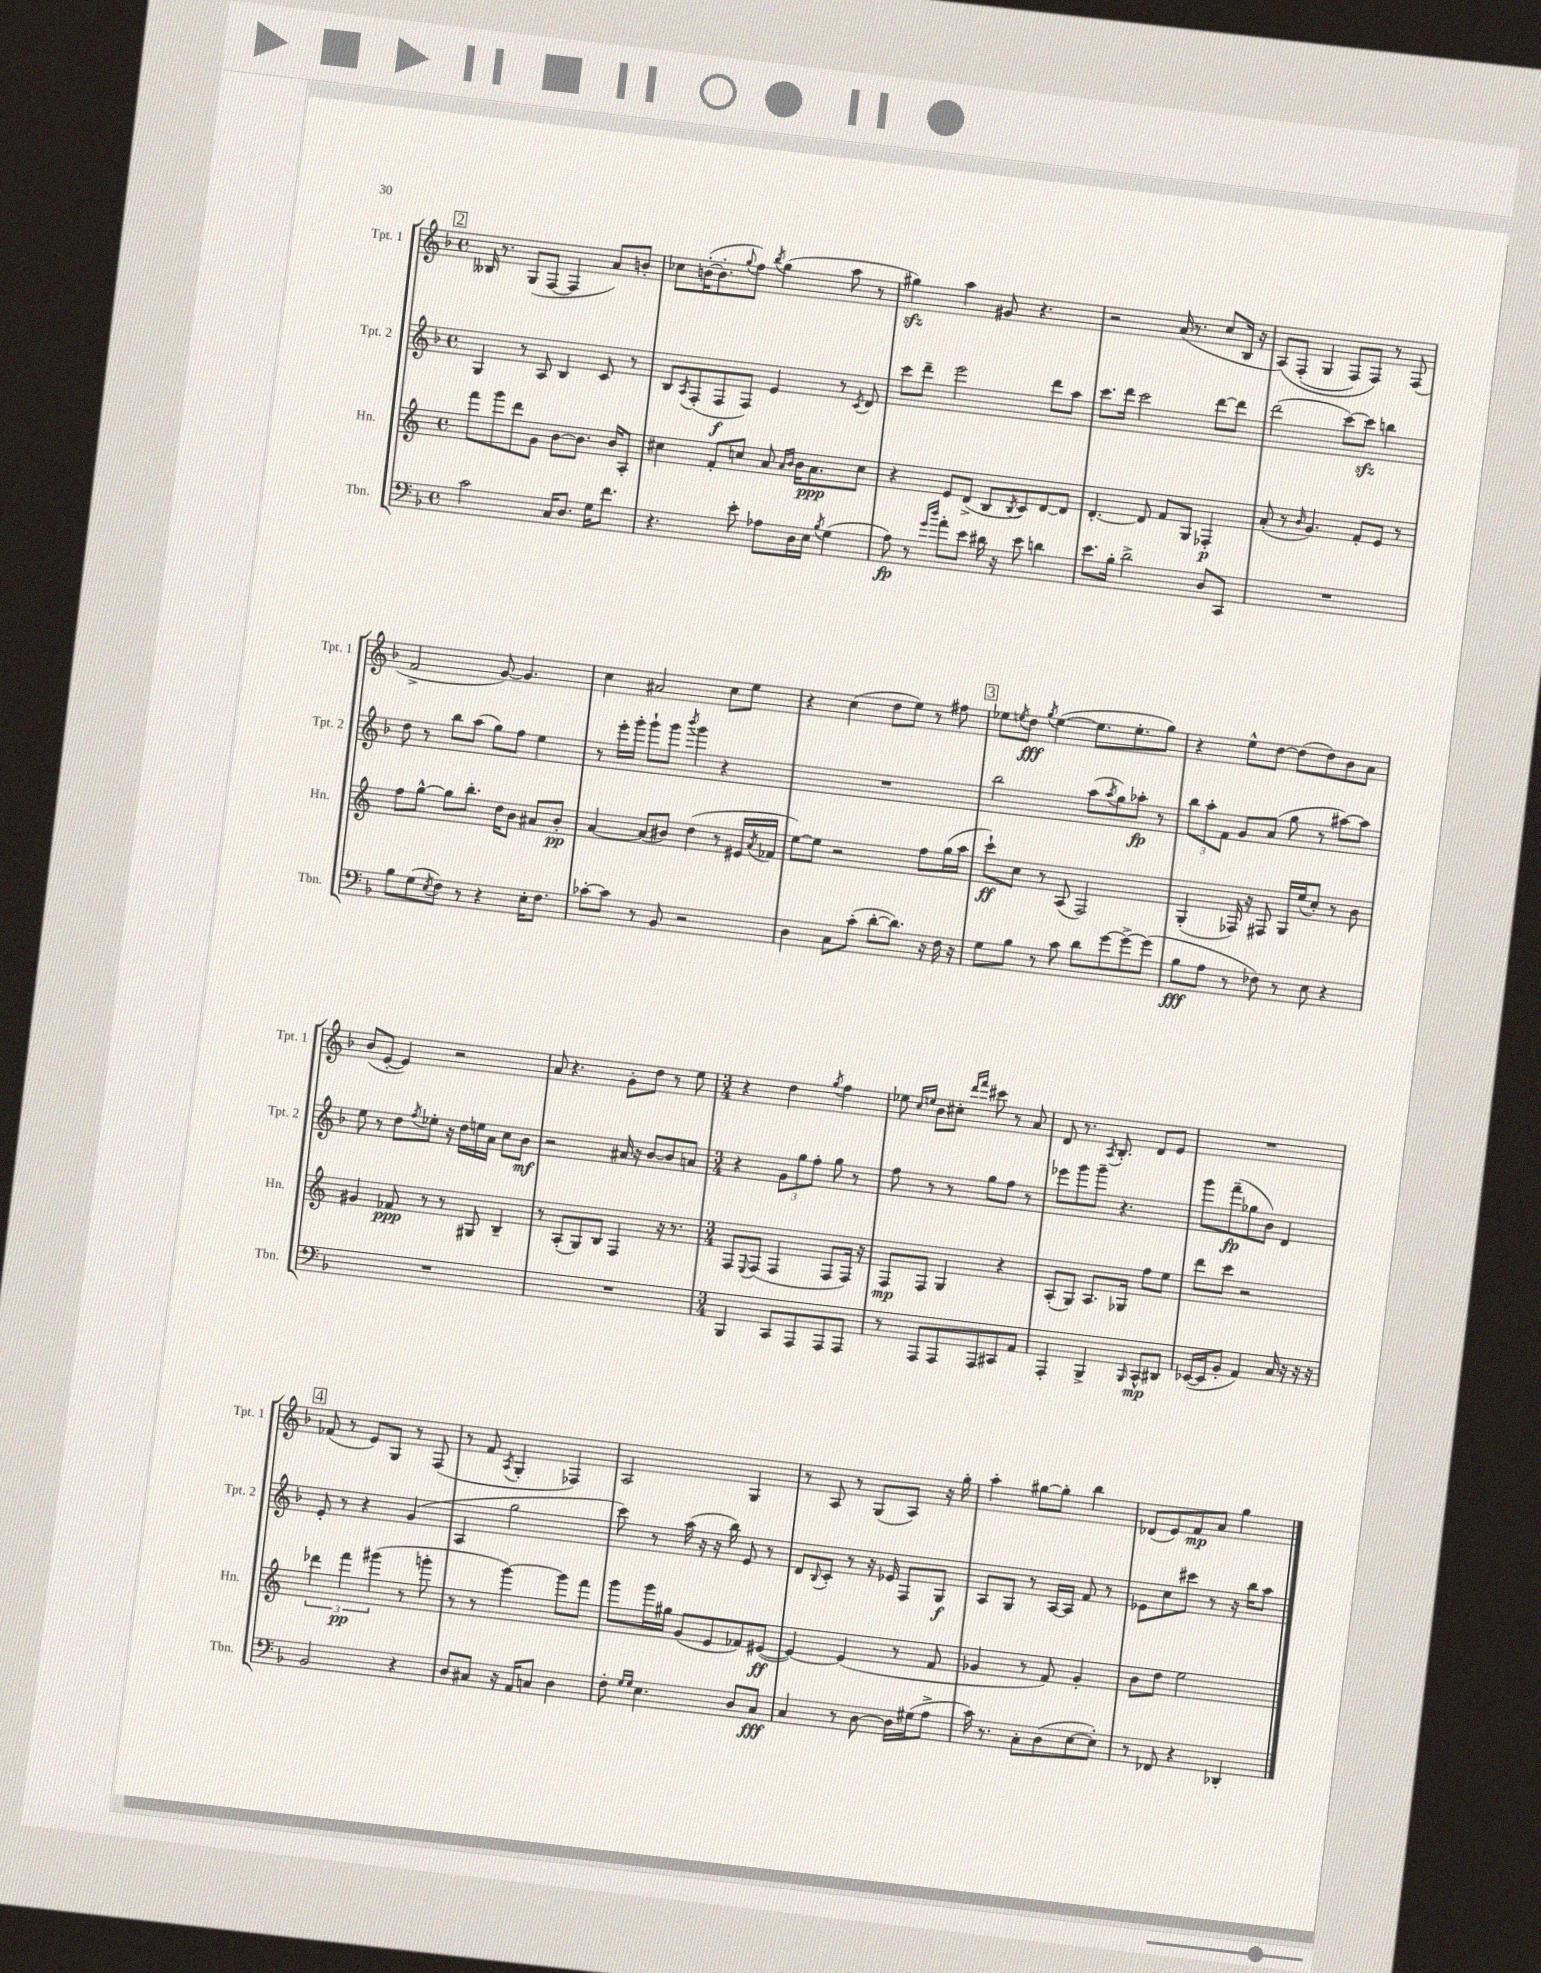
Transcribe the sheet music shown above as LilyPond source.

<<
\new StaffGroup <<
\new Staff = "s0" \with { instrumentName = "Tpt. 1" shortInstrumentName = "Tpt. 1" } {
    \clef treble \key f \major \defaultTimeSignature \time 4/4
    \mark \markup { \box "2" } beses16 r8. g8( f8~ f4 a'8) b'8-. |
    ces''8 b'16~-.( b'8.-. \appoggiatura { g''8 } f''8) \acciaccatura { bes''8 } g''4( a''8 r8 |
    gis''4\sfz) a''4 gis'8 r4. |
    r2 a'16( r8. c''8 bes16 r16 |
    a8)\( f8-.( g4 f8) f8\) r8 f8( |
    f'2-> g'8~) g'4. |
    c''4 ais'2 c''8 e''8 |
    r4 c''4( d''8 e''8) r8 fis''8 |
    \mark \markup { \box "3" } ees''8 \acciaccatura { e''8 } d''8\fff \acciaccatura { g''8 } e''4~( e''8. e''8.-. g''8) |
    r4 e''8-^ d''8~ d''8( d''8) bes'8 a'8 |
    bes'8( e'8~-. e'4) r2 |
    a'8 r4. g'8-. d''8 r8 e''8 |
    \numericTimeSignature \time 3/4 r4 d''4 \acciaccatura { g''8 } f''4 |
    ees''8 \grace { c''16 e''16 } bes'8 cis''8-. \grace { d'''16 f'''16 } cis'''8 r8 a'8 |
    d'8 r8. \acciaccatura { a8 } bes8.-. d'8 e'8 |
    R2. |
    \mark \markup { \box "4" } fes'8( r8 e'8) g8 r8 f8( |
    r8 f'8 \acciaccatura { a8 } g4-. fes4) |
    a2 g4 |
    r8 a8 r8 g8( a8) r16 g''16-. |
    a''4-. gis''8~ gis''8-. bes''4 |
    des'8( e'8) f'8\mp a'8 g''4 \bar "|." |
}
\new Staff = "s1" \with { instrumentName = "Tpt. 2" shortInstrumentName = "Tpt. 2" } {
    \clef treble \key f \major \defaultTimeSignature \time 4/4
    \mark \markup { \box "2" } g4 r8 a8 bes4 c'8 r8 |
    bes8 \acciaccatura { a8 } f8-.( f8\f f8) e'4 r8 \acciaccatura { c'8 } d'8 |
    c'''8 d'''8-- e'''2 d'''8 a''8 |
    c'''8. d'''16 c'''2 d'''8~ d'''8 |
    d'''2( c'''8~) c'''8\sfz b''4 |
    d''8 r8 bes''8 a''8( g''8) f''8 e''4 |
    r8 e'''16-. g'''16-. g'''8-! g'''8 \acciaccatura { bes'''8 } g'''4 r4 |
    R1 |
    \mark \markup { \box "3" } bes''2 a''8( \acciaccatura { a''8 } g''8) aes''8-.\fp r8 |
    \tuplet 3/2 { bes''8 a''8-. f'8 } g'8 a'8( g''8 r8 ais''8~) ais''8 |
    e''8 r8 d''8 \acciaccatura { f''8 } ees''8-. r16 d''16 e''16 a'16 c''8 bes'8\mf |
    r2 ais'16 r16 bes'8~ bes'8 a'8 |
    \numericTimeSignature \time 3/4 r4 \tuplet 3/2 { g'8 g''8 f''8-. } g''8 r8 |
    f''8 r8 r8 g''8 f''8 r8 |
    ees'''8 g'''8 g'''8-- r4. |
    g'''8 f'''8--\fp( ges''8 bes'8) d'4 |
    \mark \markup { \box "4" } e'8-. r8 r4 g'4( |
    a4 g''2 |
    c'''8) r8 a''16( r16 r16 bes''16) e'8 r8 |
    d'8 \appoggiatura { bes8 } c'8-. r8 r16 ees'16 f8 g8\f |
    a8 g8 r8 a16~ a16 f'8 r8 |
    ees'8 c''8 cis'''8 r8 r16 bes''16 a''8 \bar "|." |
}
\new Staff = "s2" \with { instrumentName = "Hn." shortInstrumentName = "Hn." } {
    \clef treble \key c \major \defaultTimeSignature \time 4/4
    \mark \markup { \box "2" } f'''8 g'''8 d'''8 g'8 b'8~ b'8. b'16 a8-. |
    cis''4 f'8-. c''8 a'8 \grace { a'16 b'16 } b'16 a'8.\ppp c''8 |
    r4 e'8 d'8->( b8 \acciaccatura { b8 } c'8) d'8~ d'8 |
    d'4.~-. d'8 f'8 g8 fes4-.\p |
    a'8-.( r8 \grace { b'16 } g'4.) f'8-. e'8 r8 |
    f''8 g''8~-^ g''8 b''8.-. d''16 b'8 ais'8 b'8-.\pp |
    a'4~ a'8( bis'8) d''4( r8 eis'16 \acciaccatura { a'8 } fes'16 |
    e''8~) e''8 r2 f''8 g''16( a''16 |
    \mark \markup { \box "3" } c'''8-!\ff) c''8 r8 a8( f2) |
    g4-.( fes16) r16 fis8 g16 e''16( c''8-.) r8 b'8 |
    gis'4 fes'8\ppp r8 r8 gis8 b4-- |
    r8 a8-.( g8) b8 f4 r16 r8. |
    \numericTimeSignature \time 3/4 f8 \appoggiatura { e8 } f8( f4 f8 f16) r16 |
    f8\mp f8 g4 r4 |
    a8-.( g8) a8. ges16 f''8 e''8 |
    d'''8 c'''8 r2 |
    \mark \markup { \box "4" } \tuplet 3/2 { des'''4 f'''4\pp gis'''4( } r8 g'''8-. |
    r8 r8 g'''4~) g'''8 f'''8 |
    g'''8 g'''16 gis''16 g'8( e'8 fes'8) eis'8~\ff( |
    eis'4~) eis'4( r8 f'8 |
    ges'4 r8 f'8) ges'4-. |
    b'8 d''8 e''2 \bar "|." |
}
\new Staff = "s3" \with { instrumentName = "Tbn." shortInstrumentName = "Tbn." } {
    \clef bass \key f \major \defaultTimeSignature \time 4/4
    \mark \markup { \box "2" } c'2 c16 d8. g16 f'8. |
    r4. e'8-. aes8 d16 e16 \acciaccatura { bes8 } g4( |
    a8\fp) r8 \grace { g'16 d''16 } a'8-. e'8 dis'16 r16 e'8 d'4 |
    e'8. bes16-. d'2-> d8 c,8 |
    R1 |
    bes8 g8( \acciaccatura { e8 } f8) r8 r4 e16-. f8. |
    ces'8~-. ces'8 r8 bes,8 r2 |
    d4 c8 c'8-.( d'8~-. d'8.) r16 f16 r16 |
    \mark \markup { \box "3" } g8 bes8 r8 c'8 d'8 g'8~ g'8~-> g'8( |
    bes8\fff a8 r8 fes8) r8 e8 r4 |
    R1 |
    R1 |
    \numericTimeSignature \time 3/4 bes,,4 c,8 a,,8 a,,8 a,,8 |
    r8 a,,8 a,,8 a,,8 cis,8 a,8 |
    a,,4-. bes,,4-> \grace { bes,,16 } c,8-^\mp dis,8 |
    ees,16~( ees,16 bes,8-. a,4) c16 r16 r16 r16 |
    \mark \markup { \box "4" } bes,2 r4 |
    d8 cis8 r16 a,16 c8 d4 |
    f8-. \grace { g16 g16 } e4. d8 c8\fff |
    c4 r8 d8~ d16 gis16( a8-> |
    c'16) r8. c8-. d8( e8~ e8-.) |
    r8 fes,8 r4 des,4-. \bar "|." |
}
>>
>>
\layout { \context { \Score \remove "Bar_number_engraver" } }
